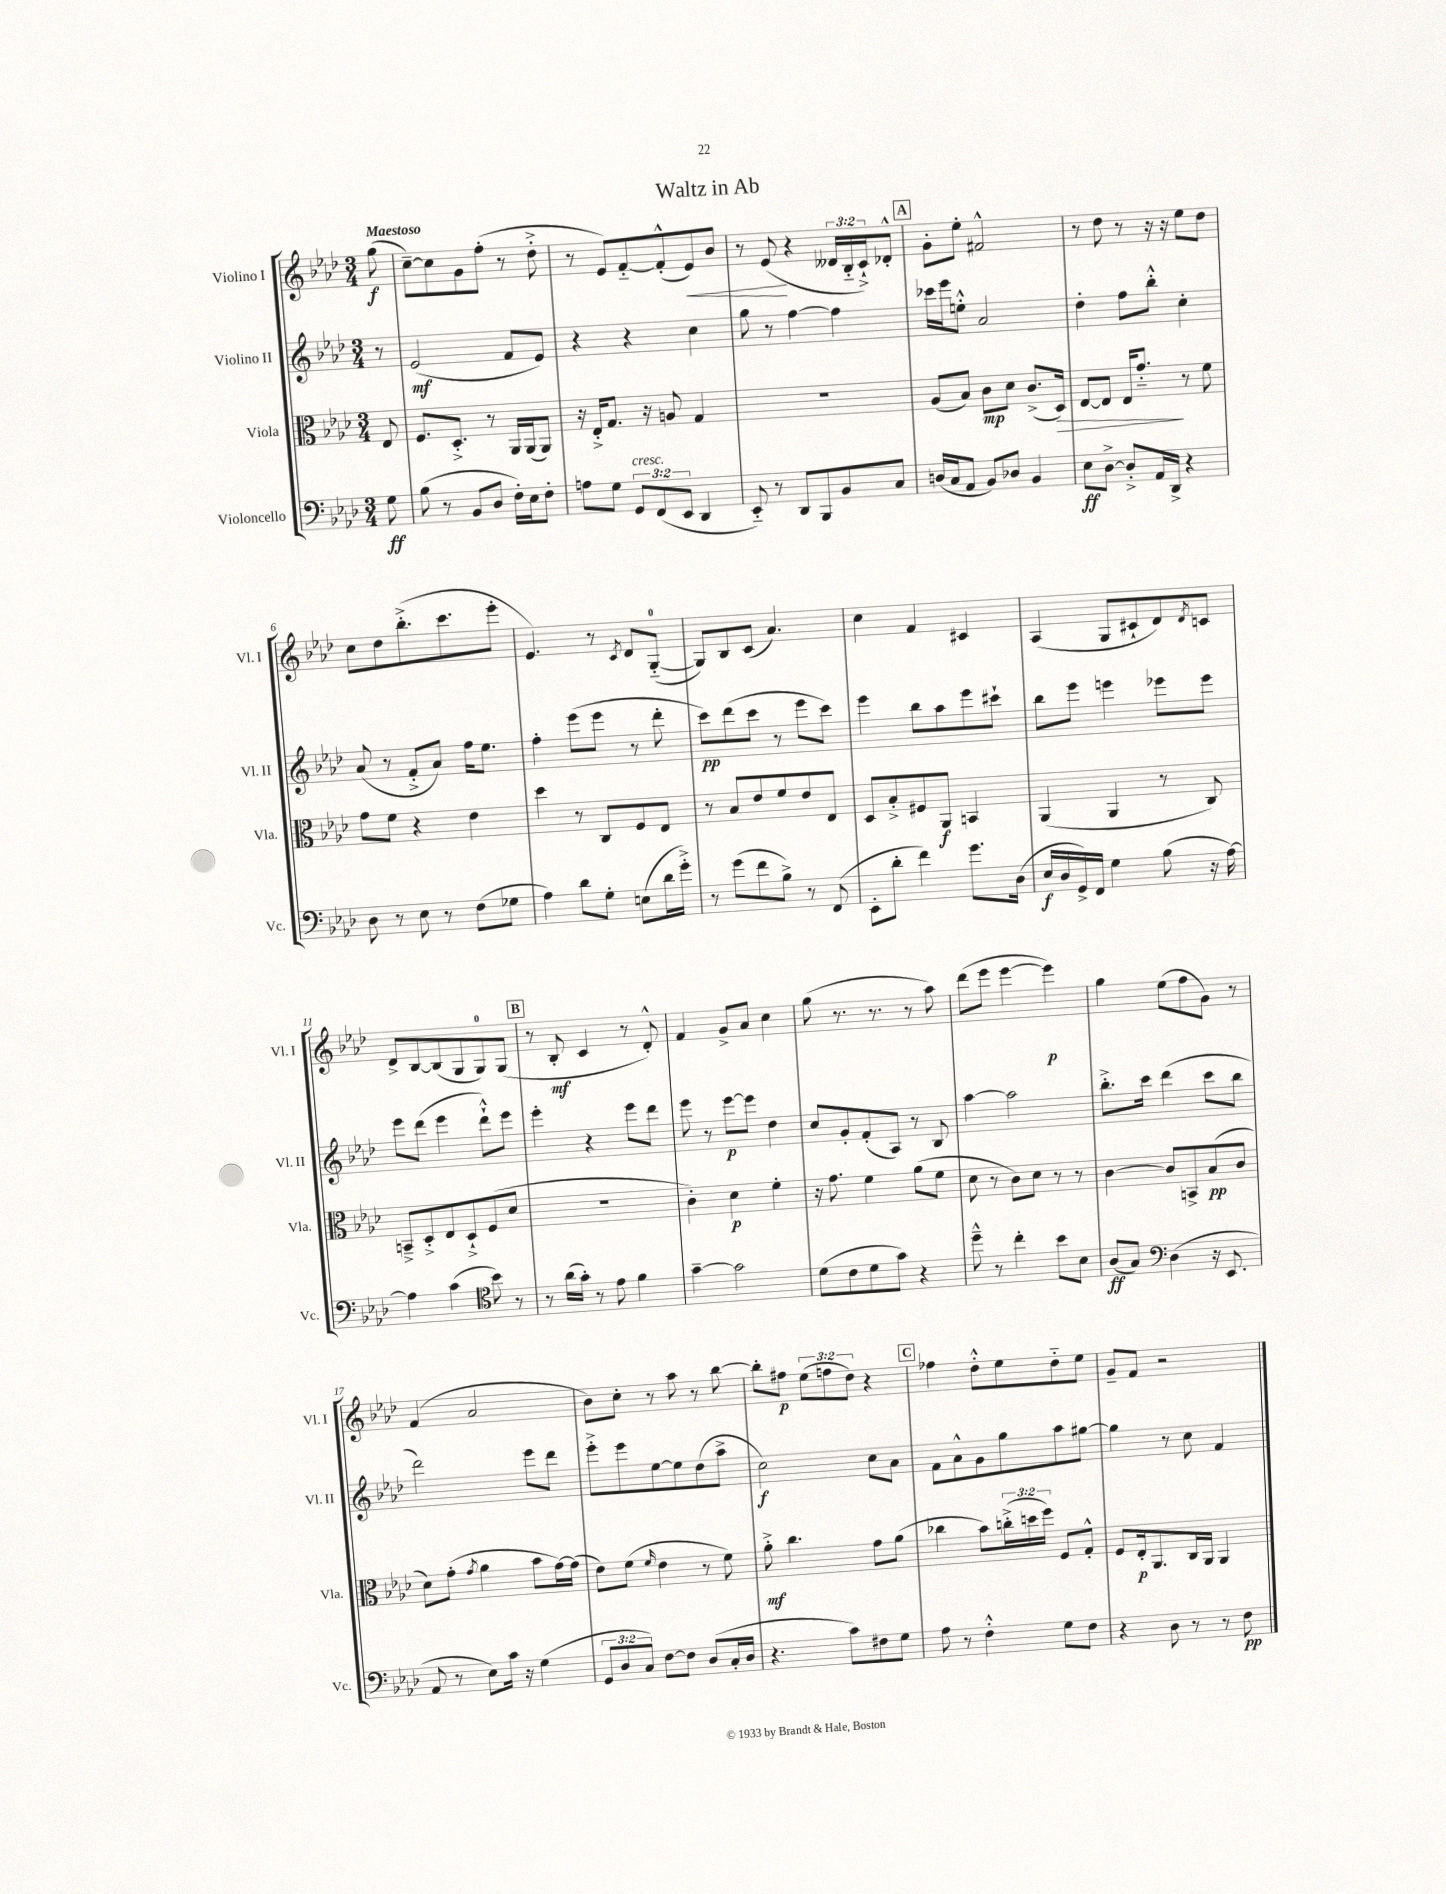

**kern	**kern	**kern	**kern
*staff4	*staff3	*staff2	*staff1
*clefF4	*clefC3	*clefG2	*clefG2
*k[b-e-a-d-]	*k[b-e-a-d-]	*k[b-e-a-d-]	*k[b-e-a-d-]
*M3/4	*M3/4	*M3/4	*M3/4
8G	8E-	8r	(8gg
=	=	=	=
(8B-	8.F	(2e-	[8cc~)
8r	.	.	8cc]
.	8.D-'^	.	.
8BB-	.	.	8g
8D-	8r	.	(8ff'
16F')	16AA-	8f	8r
16E-	(16AA-	.	.
8F'	8AA-)	8e-)	8dd-'^
=	=	=	=
8A	16r	4r	8r
.	16E-'^	.	.
8G	8.G	.	8e-)
12GG	.	4r	[8f'~
.	16r	.	.
(12FF	.	.	.
.	8A	.	(8f'^^]
12EE-	.	.	.
4DD-	4G	4cc	8e-)
.	.	.	8b-
=	=	=	=
8EE-'~)	2.r	8gg	8r
8r	.	8r	(8e-
8DD-	.	[4ff	4r
8BBB-	.	.	.
8BB-	.	4ff]	24d--
.	.	.	24B-'~
.	.	.	24c`^)
8C	.	.	8d-'^^
=	=	=	=
(16D	(8A-	16ccc-	8g'
16C	.	16eee-	.
8AA-	8B-)	8ee'^^	8ee-'
8BB-)	8c	2a-	2f#^^
8D-	8d-	.	.
4BB-	(8.c^	.	.
.	16D-)	.	.
=	=	=	=
8E-	[8E-	4dd-'	8r
[8D-^	8E-]	.	8dd-
8D-'^]	16E-	8ff	8r
.	8.g'~	.	.
16AA-	.	8bb-'^^	16r
16DD-^	.	.	16r
4r	8r	4cc'	8ee-
.	8f	.	8dd-
=	=	=	=
8D-	8g	(8a-	8cc
8r	8f	8r	8dd-
8E-	4r	8f'^	(8.bb-'^
8r	.	8a-)	.
.	.	.	8.ccc
(8F	4e-	16ff	.
.	.	8.ee-	.
8G-	.	.	8eee-'
=	=	=	=
4A-)	4dd-	4ff'	4.e-)
8d-	8r	(8eee-	.
8G'	8C	8eee-	8r
.	.	.	8qc
(8E	8F	8r	8d-
16d-	8E-	8ddd-'	([8G'~
16g'^)	.	.	.
=	=	=	=
8r	8r	8ccc)	8G])
(8g	8B-	(8ddd-	8B-
8f	8e-	8ccc	(8c
8B-^)	8f	8r	4.a-)
8r	8e-	8eee-	.
(8FF	8E-	8ccc)	.
=	=	=	=
8EE-'	8D-	4eee-	4cc
8d-'	8B-'^	.	.
4f)	8F#	8bb-	4f
.	8AA-	8aa-	.
8.g	4BB	8eee-	4c#
.	.	8ccc#`	.
(16D-	.	.	.
=	=	=	=
16E-	(4AA-	8bb-	(4A-
16D-	.	.	.
16GG^)	.	8eee-	.
16FF	.	.	.
4G	4AA-	4eee	8G
.	.	.	8c#`
(8B-	8r	8eee-	8d-)
.	.	.	8qd-
16r	8C)	8eee-	8c
[16A-)	.	.	.
=	=	=	=
4A-]	8BB~^	8eee-	8d-^
.	8D-'^	(8ddd-	[8B-
(4c	8E-	4eee-	(8B-]
.	8D-`^	.	8G
*clefC4	*	*	*
8b-)	(8F	8ddd-`^^)	8G)
8r	8d-	8eee-	(8G
=	=	=	=
8r	2.r	4eee-'	8r
(16a-	.	.	8B-'
16g')	.	.	.
8r	.	4r	4c
8e-	.	.	.
4f	.	8eee-	8r
.	.	8ddd-	8d-'^^)
=	=	=	=
[4g~	4c')	8eee-	4f
.	.	8r	.
2g]	4d-	[8eee-	8g^
.	.	8eee-]	8a-
.	4f'	4dd-	4cc
=	=	=	=
(8d-	16r	8cc	(8gg
.	8.g	.	.
8c	.	8g'	8.r
8d-	4f	(8f'	.
.	.	.	8.r
8g)	.	8A-)	.
4r	(8a-	8r	8r
.	8f	8B-	8aa-)
=	=	=	=
8dd-~^^	8d-	[4aa-	(8ddd-
8r	8r	.	8eee-
4cc'	8c)	2aa-]	[4eee-
.	8d-	.	.
8b-	8r	.	4eee-])
8B-	8r	.	.
=	=	=	=
(8A-	[4c	8.bb-'^	4gg
8G)	.	.	.
.	.	16ccc	.
*clefF4	*	*	*
(4D-	8c]	(4ddd-	(8ee-
.	8BB^	.	8ff
16r	(8B-	8ccc	8g)
8.EE-	.	.	.
.	8c	8bb-	8r
=	=	=	=
8AA-	8d-)	2ddd-)	(4f
8r	(8g'	.	.
.	8qg	.	.
8E-)	4a-	.	2a-
16c	.	.	.
16r	.	.	.
(4G	8b-	8eee-	.
.	[16g)	8ddd-	.
.	(16g]	.	.
=	=	=	=
12GG	8e-)	8eee-'^	8b-)
12D-	.	.	.
.	(8f	8eee-	8cc'
12C)	.	.	.
.	16qqf	.	.
[8F	4e-	[8ee-	8r
8F]	.	8ee-]	8aa-
(8D-	8r	(8dd-	8r
16C'	8f)	8aa-^	[8bb-
16D-	.	.	.
=	=	=	=
4.r	8a-'^	2cc)	8bb-']
.	4.cc	.	8ff#
.	.	.	(12ee-
.	.	.	12ff
8c)	.	.	.
.	.	.	12dd-)
8F#	8g	8cc	4r
8G	(8a-	8a-	.
=	=	=	=
8A-	4cc-	8f	4ff-
8r	.	8a-^^	.
4F'^^	8b-)	8g	8dd-'^^
.	(24cc'^	8gg	8ee-
.	24dd	.	.
.	24ff)	.	.
8G	8F	8aa-	8dd-'~
8F	8G'^^	[8gg#	8ee-
=	=	=	=
4r	8F	4gg#]	8g~
.	16E-'	.	8f
.	8.AA-	.	.
8D-	.	8r	2r
8r	16C	8cc	.
.	16AA-	.	.
8r	4AA-	4f	.
8F	.	.	.
==	==	==	==
*-	*-	*-	*-
